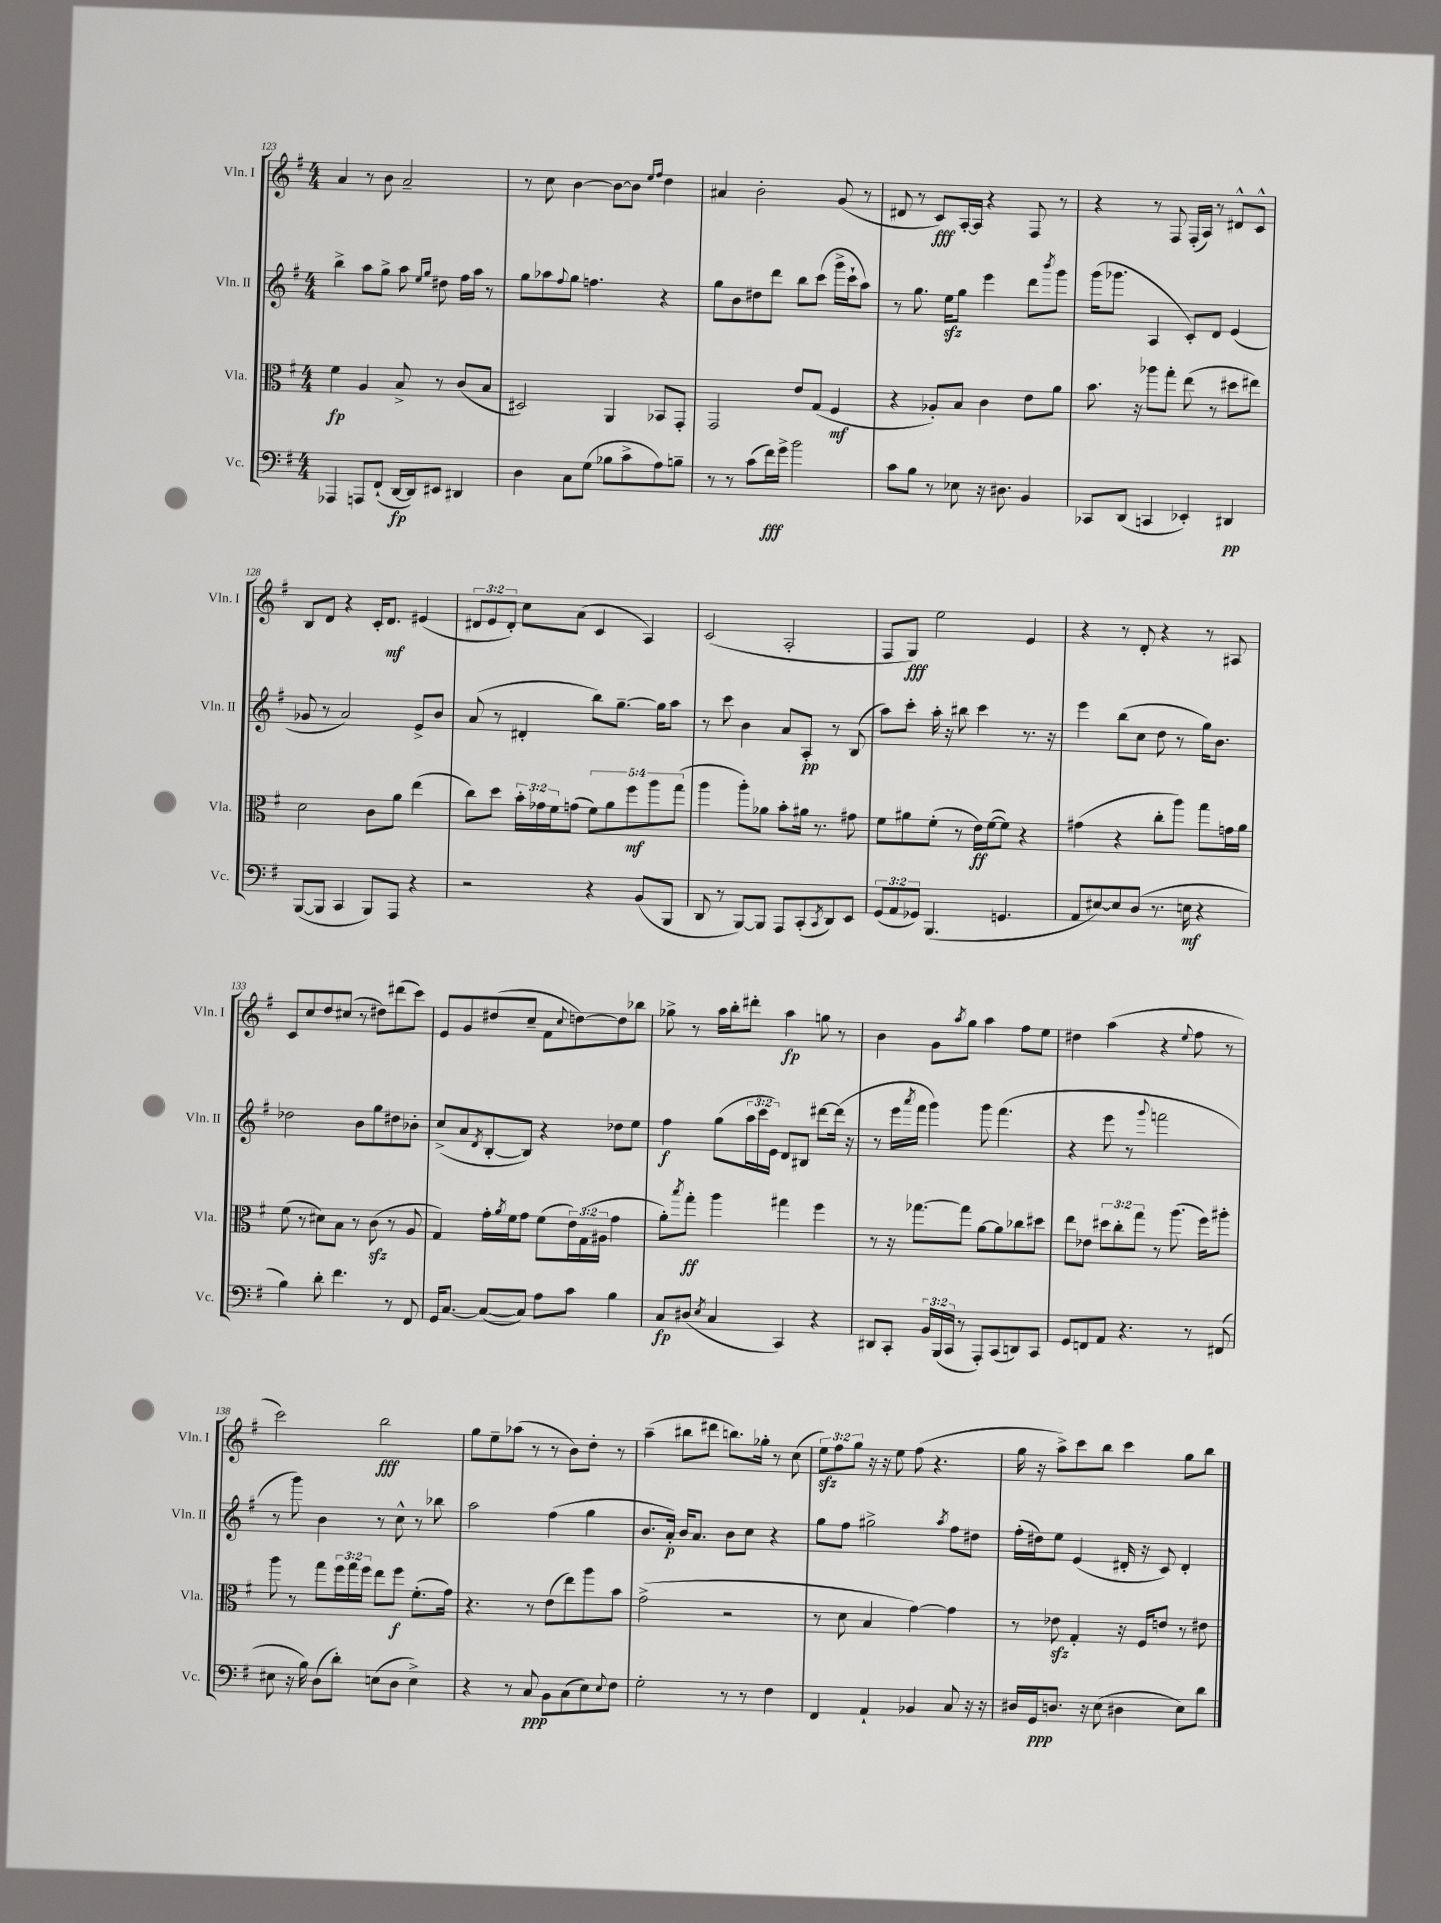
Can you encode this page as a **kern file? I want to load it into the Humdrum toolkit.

**kern	**kern	**kern	**kern
*staff4	*staff3	*staff2	*staff1
*clefF4	*clefC3	*clefG2	*clefG2
*k[f#]	*k[f#]	*k[f#]	*k[f#]
*M4/4	*M4/4	*M4/4	*M4/4
4AAA-/	4f#\	4bb^\	4a/
8AAA/L	4A/	8aa\L	8r
(8FF#`/J	.	8gg^\J	8b\
[16DD/LL	8B^/	8aa\	2a~/
16DD/]J)	.	.	.
.	.	16qqee/LL	.
.	.	16qqgg/JJ	.
8EE#/J	8r	8dd#\	.
4DD#/	(8c/L	16ff#\LL	.
.	.	16aa\JJ	.
.	8B/J	8r	.
=	=	=	=
4D\	2D#/)	8gg\L	8r
.	.	8aa-\	8cc\
.	.	8qqff#/	.
8C\L	.	8gg\J	[4b\
(8G\J	.	4.ff\	.
8B-\L	4AA/	.	8b\_L
8c^\	.	.	8b\]J
.	.	.	16qqee/LL
.	.	.	16qqff#/JJ
8A\)	8BB-/L	4r	4dd\
8B~\J	8GG'/J	.	.
=	=	=	=
8r	2GG/	8gg\L	4a#/
8r	.	8b\	.
(8c\L	.	8dd#\	2b'\
16f#\L)	.	8ddd\J	.
16g^\JJ	.	.	.
2b\	8e/L	8bb\L	.
.	(8G/J	(8ccc\J	.
.	4F#/	16ggg^\LL	(8g/
.	.	16ccc`\J	.
.	.	8aa\J)	8r
=	=	=	=
8c\L	4r	8r	8d#/
8B\J	.	8.gg\	8r
8r	8A-'/L)	.	8c/L)
.	.	16ee\LK	.
8E-\	8B/J	8gg\J	[16A'/L
.	.	.	16A/]JJ
16r	4c\	4eee\	4r
8.D#\	.	.	.
4BB/	8e\L	8ddd\L	8F#/
.	.	8qbbb/	.
.	8a\J	8ggg\J	8r
=	=	=	=
8CC-/L	8.b\	(16ggg\LK	4r
.	.	8.ggg-\J	.
(8DD/J	.	.	.
.	16r	.	.
4CC/	8aa-\L	4A/	8r
.	8gg'\J	.	8F#/
4EE-'/)	(8ee\	8c'/L)	(16F#'/LL
.	.	.	16A/JJ)
.	8r	8d/J	8r
4DD#/	8dd#\L	(4e/	8d#^^/L
.	8ee#\J)	.	8c^^/J
=	=	=	=
([8BBB/L	2d\	8g-/	8B/L
8BBB/]J	.	8r	8d/J
4CC/	.	2a/)	4r
8BBB/L)	8c\L	.	16c'/LK
.	.	.	8.d/J
8AAA/J	8a\J	.	.
4r	(4ee\	8e^/L	(4e#/
.	.	8b/J	.
=	=	=	=
2r	8cc\L)	(8a/	12d#/L
.	.	.	12e/
.	8dd\J	8r	.
.	.	.	12d#'/J)
.	24b'\LL	4d#'/	8cc\L
.	24g-\	.	.
.	24f#\J	.	.
.	(8g\J	.	(8a\J
4r	10f#\L)	8bb\L)	4c/
.	10a\	.	.
.	.	[8.gg~\J	.
.	10ff#\	.	.
(8BB/L	.	.	4A/)
.	10aa\	.	.
.	.	16gg\]LK	.
8BBB/J	.	8aa\J	.
.	(10gg\J	.	.
=	=	=	=
8DD/	4aa\	8r	(2c/
8r	.	8ccc\	.
[8BBB/L)	8aa'\L)	4b\	.
8BBB/]J	8a-\J	.	.
8AAA/L	8b'\L	8a/L	2A'/
(8CC'/	16a#\Jk	8A'/J	.
.	8.r	.	.
8qCC/	.	.	.
8DD/)	.	8r	.
8EE/J	8g#\	(8B/	.
=	=	=	=
(12GG/L	8f#\L	8aa\L)	8F#/L
12AA/	.	.	.
.	8a#\	8ccc'\J	8G/J)
12GG-/J)	.	.	.
(4.BBB/	(8f#'\J	16aa'\	2ee\
.	.	16r	.
.	8r	8bb#\	.
.	16e\LL)	4ccc\	.
.	([16f#\J	.	.
4.GG/	8f#\]J)	.	.
.	4r	8.r	4e/
.	.	16r	.
=	=	=	=
8AA/L	(4g#\	4eee\	4r
[8E#/)	.	.	.
8E#/]	4r	(8bb\L	8r
(8D/J	.	8cc\J	8d'/
8.r	8cc'\L	8dd\	4r
.	8aa\J)	8r	.
16E\	.	.	.
4r	8gg\L	16gg\LK)	8r
.	.	8.b\J	.
.	16g\L	.	8A#/
.	16a\JJ	.	.
=	=	=	=
4B\)	(8f#\	2dd-\	8c/L
.	8r	.	8cc/
8d'\	8d#\L)	.	8dd/
4.f#\	8B\J	.	(8cc#/J
.	8r	8b\L	8r
.	(8c\	8gg\	8dd#\L)
8r	8r	8dd#\	(8ddd#\
8FF#/	8A/	8b-'\J	8ccc\J)
=	=	=	=
16GG/LK	4G/)	(8cc^/L	8e/L
[8.C/J	.	.	.
.	.	8a/	8g/
.	.	8qd/	.
(8C/_L	16g'\LL	[8B'/	(8dd#/
.	8qa/	.	.
.	16f#\J	.	.
8C/]J)	8g\J	8B/]J)	8cc~/J
8A\L	(8f#\L	4r	8f#\L
.	.	.	8qqcc/
8c\J	24e\L)	.	[8dd\)
.	(24G\	.	.
.	24A#\JJ	.	.
4B\	4g\	8dd-\L	8dd\]
.	.	8ee\J	8bb-\J
=	=	=	=
8C/L	8a'\L)	4ff#\	8gg-^\
.	8qbb/	.	.
(8D#/J	8gg'\J	.	8r
8qE/	.	.	.
4C/	4aa\	(8gg\L	16aa\LL
.	.	.	16bb'\J
.	.	24aa\L	8ddd#'\J
.	.	24ccc\	.
.	.	24e\JJ)	.
4CC/)	4gg#\	8d/L	4aa\
.	.	8B#/J	.
4r	4ff#\	[8ddd#\L	8gg\
.	.	(16ddd#\]Jk	8r
.	.	16r	.
=	=	=	=
8DD#/L	8r	8r	4b\
8CC'/J	16r	16eee\LL	.
.	.	8qaaa/	.
.	[8.gg-\L	16fff#\JJ	.
24BB/LL	.	4ggg\)	8g\L
(24BBB/	.	.	.
24CC/JJ	.	.	.
.	.	.	8qaa/
8r	8gg-\]J	.	8gg\J
8AAA'/L)	[8a\L	8ggg\	4aa\
(8CC/	8a\]	(4.fff#\	.
8DD/)	8cc-\	.	8ff#\L
8CC/J	8dd#\J	.	8ee\J
=	=	=	=
8GG/L	8ee\L	4r	4dd#\
8FF/	8e-\J	.	.
8AA/J	12dd#\L	8eee\	(4aa\
.	12cc'\	.	.
4.r	.	8r	.
.	12gg\J	.	.
.	.	8qqggg/	.
.	8r	2fff\	4r
.	(8.aa\	.	.
.	.	.	8qqee/
8r	.	.	8ff#\
.	16ff#\LK)	.	.
(8FF#/	8aa#'\J	.	8r
=	=	=	=
8E#\	8aa\	8r	2ccc\)
16r	8r	8ggg\)	.
16B\)	.	.	.
(8D\L	8gg\L	4b\	.
8d'\J)	24ff#\L	.	.
.	24gg\	.	.
.	24ff#\JJ	.	.
(8E\L	8ee\L	8r	2bb\
8D\J	8ff#\J	8cc^^\	.
4E^\)	(8.f#'\L	8r	.
.	.	8bb-\	.
.	16g\Jk)	.	.
=	=	=	=
4r	4.r	2aa\	8gg\L
.	.	.	8ee~\
8r	.	.	(8aa-\J
8C/	8r	.	8r
8BB\L	(8e\L	(4ff#\	8r
(8C\	8ee\)	.	8b\L)
8E\)	8aa\	4gg\	8dd'\J
8qqE/	.	.	.
8F#\J	8b\J	.	8r
=	=	=	=
2G'\	(2g^\	8.b/L	(4aa~\
.	.	16a'/Jk)	.
.	.	16b/LK	8bb#\L
.	.	8.a/J	.
.	.	.	8ddd#\J
8r	2r	8b\L	8.bb\L)
8r	.	8cc\J	.
.	.	.	16gg-'\Jk
4F#\	.	4r	8r
.	.	.	(8cc\
=	=	=	=
4FF#/	8r	8gg\L	12ee\L)
.	.	.	12ff#\
.	8d\	8ff#\J	.
.	.	.	12gg\J
4AA`/	4B/	2gg#^\	16r
.	.	.	16r
.	.	.	8ee\
4BB-/	[4g\)	.	(8ff#\
.	.	.	4.r
.	.	8qaa/	.
8C/	4g\]	8ff#\L	.
16r	.	8dd#\J	.
16r	.	.	.
=	=	=	=
16D#/LL	8r	(16ff#'\LL	16gg\
16GG/J	.	16dd#\J)	16r
8.D/J	8e-\	8ee\J	8aa^\L)
.	4G'/	(4e/	8ccc\
16r	.	.	.
(8E\	.	.	8bb\J
4D#\	16r	16d#'/	4ccc\
.	16F#/LK	16r	.
.	8e/J	8c/)	.
8E\L)	8r	4d#'/	8gg\L
8d\J	8e#\	.	8bb\J
==	==	==	==
*-	*-	*-	*-
